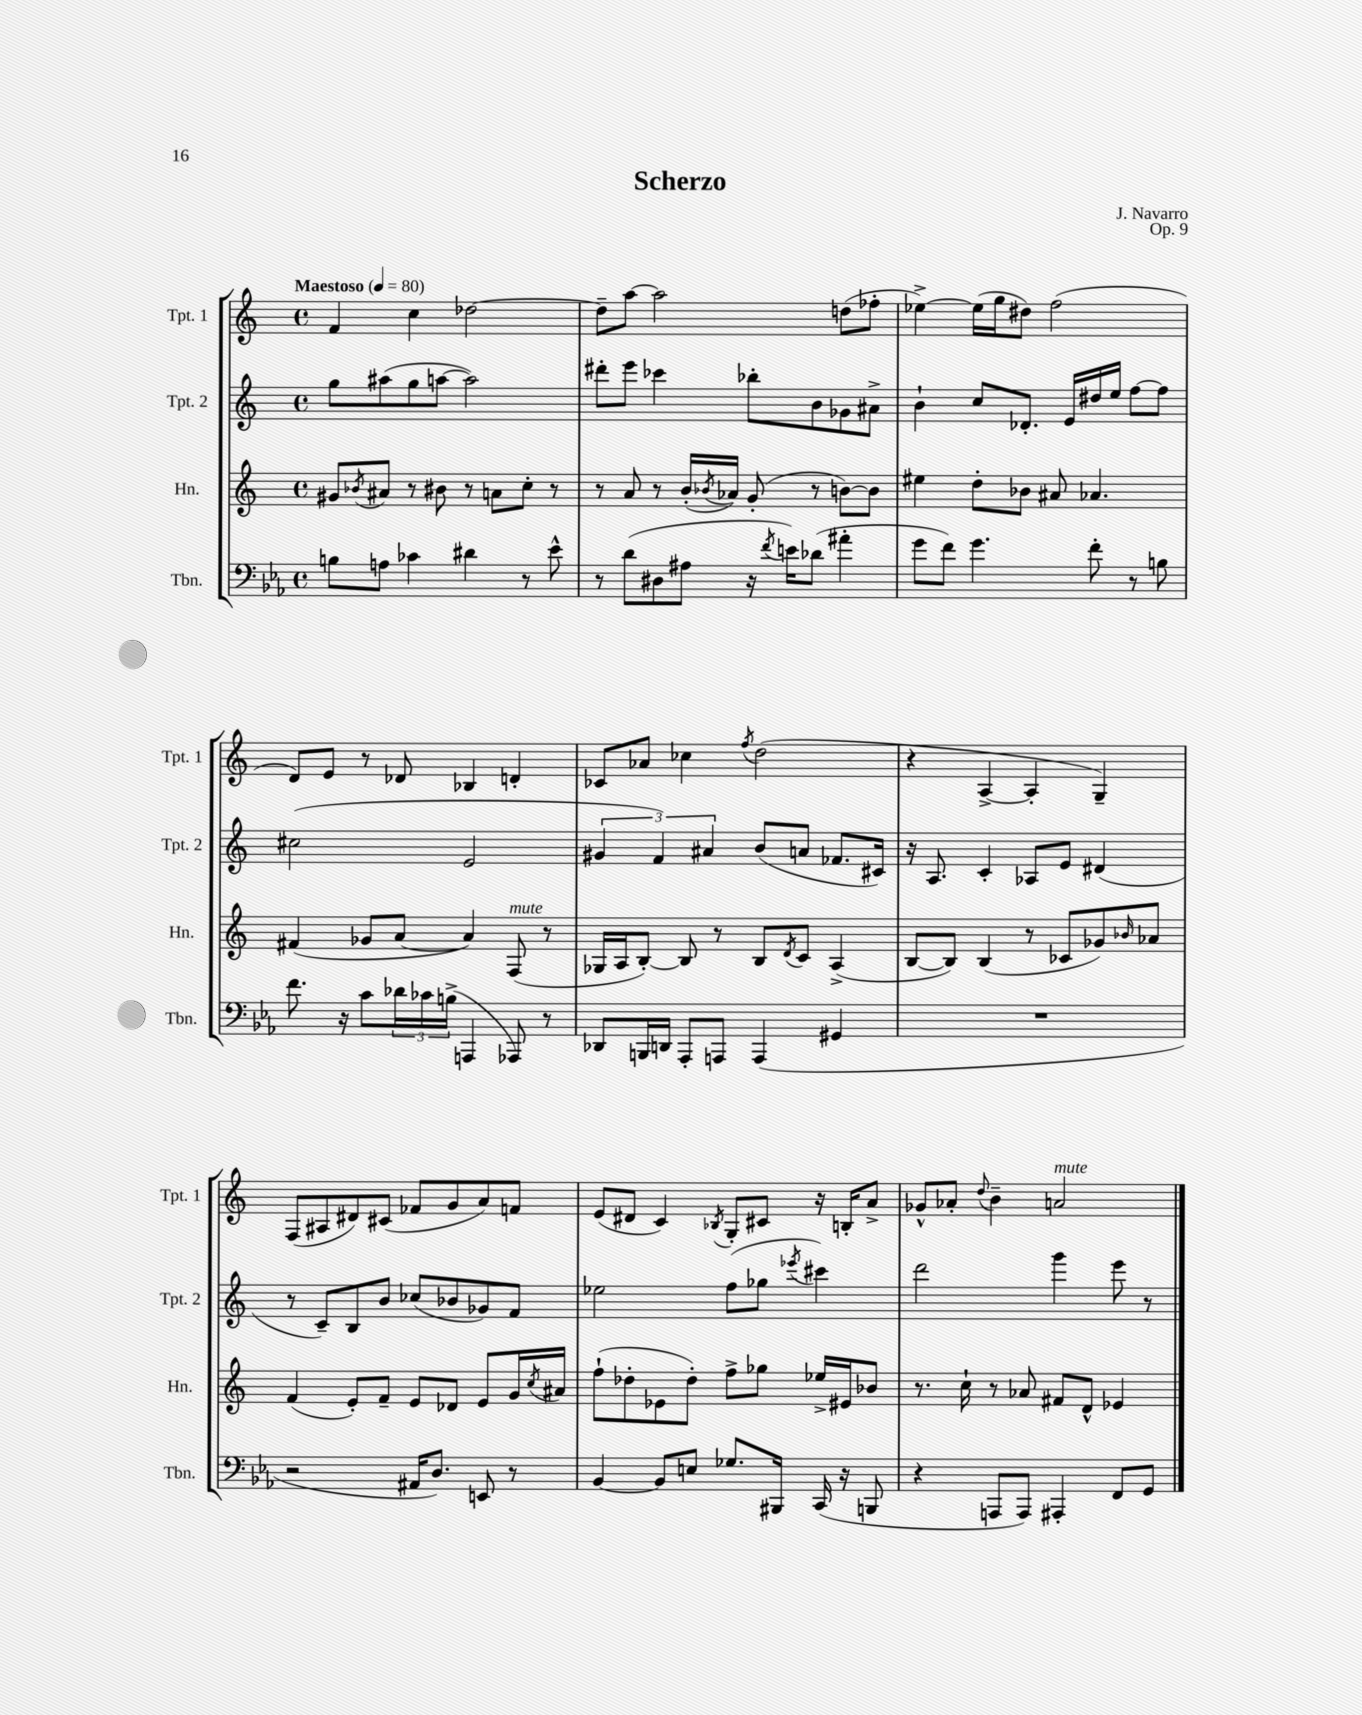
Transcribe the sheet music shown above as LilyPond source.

\header { title = "Scherzo" composer = "J. Navarro" opus = "Op. 9" }
<<
\new StaffGroup <<
\new Staff = "s0" \with { instrumentName = "Tpt. 1" shortInstrumentName = "Tpt. 1" } {
    \clef treble \key c \major \defaultTimeSignature \time 4/4 \tempo "Maestoso" 4 = 80
    f'4 c''4 des''2~ |
    des''8-- a''8~ a''2 d''8( fes''8-. |
    ees''4~->) ees''16( g''16 dis''8) f''2( |
    d'8) e'8 r8 des'8 bes4 d'4-. |
    ces'8 aes'8 ces''4 \acciaccatura { f''8 } d''2( |
    r4 a4~-> a4-. g4--) |
    f8( ais8 dis'8) cis'8( fes'8 g'8 a'8) f'8 |
    e'8( dis'8 c'4) \acciaccatura { bes8 } g8-. cis'8 r16 b16-. a'8-> |
    ges'8-^ aes'8-. \appoggiatura { d''8 } b'4-- a'2^\markup { \italic "mute" } \bar "|." |
}
\new Staff = "s1" \with { instrumentName = "Tpt. 2" shortInstrumentName = "Tpt. 2" } {
    \clef treble \key c \major \defaultTimeSignature \time 4/4
    g''8 ais''8( g''8 a''8~ a''2) |
    dis'''8-. e'''8 ces'''4 bes''8-. b'8 ges'8 ais'8-> |
    b'4-! c''8 des'8.-. e'16 dis''16 e''16 f''8~ f''8 |
    cis''2( e'2 |
    \tuplet 3/2 { gis'4 f'4) ais'4 } b'8( a'8 fes'8. cis'16) |
    r16 a8. c'4-. aes8 e'8 dis'4( |
    r8 c'8--) b8 b'8 ces''8( bes'8 ges'8) f'8 |
    ees''2 f''8( ges''8 \acciaccatura { ees'''8 } cis'''4) |
    d'''2 g'''4 e'''8 r8 \bar "|." |
}
\new Staff = "s2" \with { instrumentName = "Hn." shortInstrumentName = "Hn." } {
    \clef treble \key c \major \defaultTimeSignature \time 4/4
    gis'8 \acciaccatura { bes'8 } ais'8 r8 bis'8 r8 a'8 c''8-. r8 |
    r8 a'8 r8 b'16-.( \acciaccatura { bes'8 } aes'16) g'8-.( r8 b'8~) b'8 |
    eis''4 d''8-. bes'8 ais'8 aes'4. |
    fis'4( ges'8 a'8~ a'4) f8^\markup { \italic "mute" }( r8 |
    ges16 a16 b8~-.) b8 r8 b8 \acciaccatura { d'8 } c'8 a4->( |
    b8~ b8) b4( r8 ces'8 ges'8) \grace { bes'16 } aes'8 |
    f'4( e'8-.) f'8-- e'8 des'8 e'8 g'16 \acciaccatura { c''8 } ais'16 |
    f''8-!( des''8-. ees'8 des''8-.) f''8-> ges''8 ees''16-> eis'16 bes'8 |
    r8. c''16-! r8 aes'8 fis'8 d'8-^ ees'4 \bar "|." |
}
\new Staff = "s3" \with { instrumentName = "Tbn." shortInstrumentName = "Tbn." } {
    \clef bass \key ees \major \defaultTimeSignature \time 4/4
    b8 a8 ces'4 dis'4 r8 ees'8-^ |
    r8 d'8( dis8 ais8 r16 \acciaccatura { f'8 } e'16) des'8( ais'4-. |
    g'8 f'8) g'4. f'8-. r8 b8 |
    f'8. r16 c'8 \tuplet 3/2 { des'16 ces'16 b16->( } a,,4 aes,,8) r8 |
    des,8 b,,16 d,16 aes,,8-. a,,8 a,,4( gis,4 |
    R1 |
    r2 ais,16 d8.) e,8 r8 |
    bes,4~ bes,8 e8 ges8. bis,,16 c,16( r16 b,,8 |
    r4 a,,8 a,,8) ais,,4-. f,8 g,8 \bar "|." |
}
>>
>>
\layout { \context { \Score \remove "Bar_number_engraver" } }
